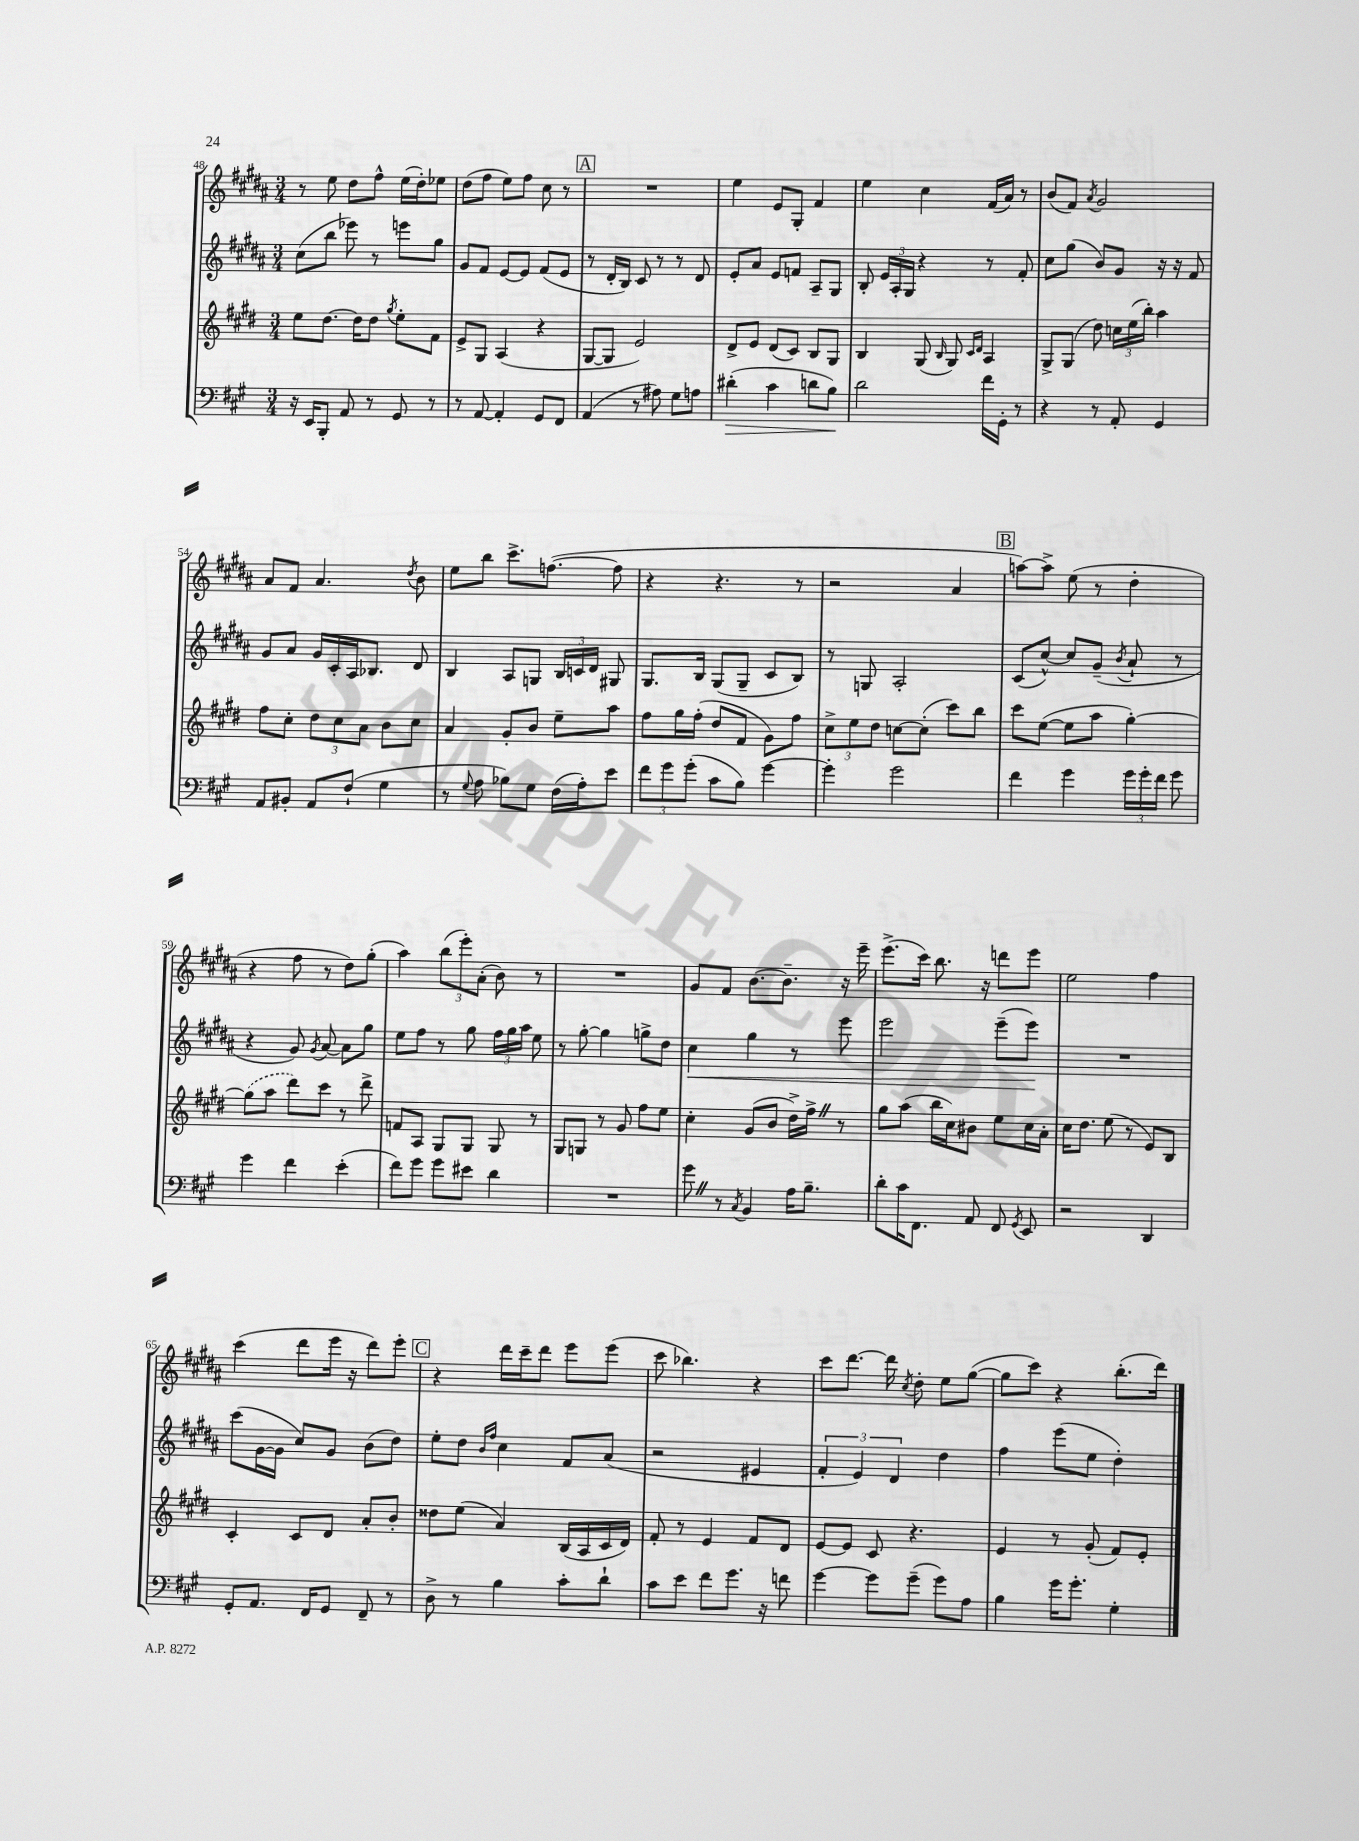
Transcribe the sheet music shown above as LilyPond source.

<<
\new StaffGroup <<
\new Staff = "s0" {
    \clef treble \key b \major \numericTimeSignature \time 3/4
    \autoBeamOff r8 e''8 dis''8[ fis''8]-^ e''16[( dis''16-.) ees''8] |
    dis''8[( fis''8] e''8[) fis''8] cis''8 r8 |
    \mark \markup { \box "A" } R2. |
    e''4 e'8[ gis8]-. fis'4 |
    e''4 cis''4 fis'16[( ais'16]) r8 |
    b'8[( fis'8]) \acciaccatura { ais'8 } gis'2 |
    ais'8[ fis'8] ais'4. \acciaccatura { dis''8 } b'8 |
    e''8[ b''8] cis'''8.[-> f''8.]~( f''8 |
    r4 r4. r8 |
    r2 ais'4 |
    \mark \markup { \box "B" } a''8[~) a''8]-> e''8( r8 dis''4-. |
    r4 fis''8 r8 dis''8[) gis''8]-.( |
    ais''4) \tuplet 3/2 { b''8[( e'''8-.) ais'8]-.( } b'8) r8 |
    R2. |
    gis'8[ fis'8] b'8.[~ b'8.]-- r16 e'''16-- |
    e'''8.[->( cis'''16]) b''8. r16 d'''8[ e'''8] |
    e''2 fis''4 |
    cis'''4( dis'''8[ e'''16] r16 dis'''8[) e'''8]-. |
    \mark \markup { \box "C" } r4 dis'''16[ cis'''16-- dis'''8] e'''8[ e'''8]( |
    cis'''8 bes''4.) r4 |
    cis'''8[ dis'''8.]~ dis'''16 \acciaccatura { cis''8 } dis''8-. e''8[ gis''8]~( |
    gis''8[ cis'''8]) r4 b''8.[-.( dis'''16]) \bar "|." |
}
\new Staff = "s1" {
    \clef treble \key b \major \numericTimeSignature \time 3/4
    \autoBeamOff cis''8[( b''8] ees'''8) r8 e'''8[ gis''8] |
    gis'8[ fis'8] e'8[~ e'8] fis'8[( e'8] |
    \mark \markup { \box "A" } r8 dis'16[-. b16]) cis'8 r8 r8 dis'8 |
    e'8[-. ais'8] e'8[ f'8] ais8[-- gis8] |
    b8-. \tuplet 3/2 { e'16[ ais16-. gis16] } r4 r8 fis'8-. |
    cis''8[ gis''8]( b'8[) gis'8] r16 r16 fis'8 |
    gis'8[ ais'8] gis'16[ cis'16-. ais16 bes8.] dis'8 |
    b4 ais8[ g8] \tuplet 3/2 { b16[ c'16 dis'16] } gis8 |
    gis8.[ b16] gis8[( gis8]-- cis'8[ b8]) |
    r8 g8 ais2-. |
    \mark \markup { \box "B" } cis'8[( cis''8]~-^) cis''8[ gis'8]--( \acciaccatura { b'8 } ais'8-! r8 |
    r4 gis'8) \acciaccatura { gis'8 } ais'8~ ais'8[ gis''8] |
    e''8[ fis''8] r8 gis''8 \tuplet 3/2 { fis''16[ gis''16 ais''16] } e''8 |
    r8 gis''8~-. gis''4 g''8[-> dis''8] |
    cis''4\< gis''4 r8 e'''8 |
    e'''2 e'''8[--( e'''8]\!) |
    R2. |
    cis'''8[( gis'16~ gis'16] cis''8[) gis'8] b'8[( dis''8]) |
    \mark \markup { \box "C" } e''8[-. dis''8] \grace { b'16[ fis''16] } cis''4 fis'8[ ais'8]( |
    r2 eis'4 |
    \tuplet 3/2 { fis'4-. e'4) dis'4 } dis''4 |
    fis''4 e'''8[( e''8] dis''4-.) \bar "|." |
}
\new Staff = "s2" {
    \clef treble \key e \major \numericTimeSignature \time 3/4
    \autoBeamOff e''8[ dis''8.]~ dis''16[ dis''8] \acciaccatura { gis''8 } e''8[-. fis'8] |
    e'8[-> gis8] a4( r4 |
    \mark \markup { \box "A" } gis8[~ gis8] e'2) |
    dis'8[-> e'8] dis'8[( cis'8]) b8[ gis8] |
    b4 gis8( \grace { b16 } gis8) \grace { cis'16[ dis'16] } a4 |
    gis8[-> gis8]( dis''8) \tuplet 3/2 { c''16[ e''16( b''16]-.) } a''4 |
    fis''8[ cis''8]-. \tuplet 3/2 { dis''8[ cis''8 a'8] } b'8[ cis''8] |
    a'4 gis'8[-. b'8] e''8[-- a''8] |
    fis''8[ gis''16 fis''16]-.( dis''8[ fis'8] gis'8[) fis''8] |
    \tuplet 3/2 { cis''8[-> e''8 dis''8] } c''8[~ c''8]-.( cis'''8[) b''8] |
    \mark \markup { \box "B" } cis'''8[ e''8]~( e''8[ a''8] gis''4~-.) |
    \once \slurDashed gis''8[( a''8] dis'''8[) cis'''8] r8 dis'''8-> |
    f'8[ a8] gis8[ gis8] gis8 r8 |
    gis8[ g8] r8 gis'8 fis''8[ e''8] |
    cis''4-. gis'8[( b'8] dis''16[->) fis''16]-> \once \override BreathingSign.text = \markup { \musicglyph "scripts.caesura.straight" } \breathe r8 |
    gis''8[ a''8]( b''16[ cis''16) bis'8] e''8[ cis''16 a'16]-. |
    cis''16[ dis''8.] e''8( r8 e'8[) b8] |
    cis'4-. cis'8[ dis'8] a'8[-. b'8]-. |
    \mark \markup { \box "C" } disis''8[ e''8]( a'4) b16[( a16 cis'16 dis'16]) |
    fis'8-. r8 e'4 fis'8[ dis'8] |
    e'8[~ e'8] cis'8 r4. |
    e'4 r8 gis'8-.( fis'8[) e'8]-. \bar "|." |
}
\new Staff = "s3" {
    \clef bass \key a \major \numericTimeSignature \time 3/4
    \autoBeamOff r16 e,16[ b,,8]-. a,8 r8 gis,8 r8 |
    r8 a,8~ a,4-. gis,8[ fis,8] |
    \mark \markup { \box "A" } a,4( r8 ais8) gis8[ a8] |
    dis'4-.\>( cis'4 d'8[ b8]\!) |
    d'2 fis'16[ gis,16]-. r8 |
    r4 r8 a,8-. gis,4 |
    a,8[ bis,8]-. a,8[ fis8]-!( gis4 |
    r8 \appoggiatura { gis8 } a8 bes8[) gis8] fis16[( a16-.) e'8] |
    \tuplet 3/2 { fis'8[ gis'8 gis'8]-.( } cis'8[ b8]) gis'4~ |
    gis'4-. gis'2 |
    \mark \markup { \box "B" } fis'4 gis'4 \tuplet 3/2 { gis'16[ gis'16-. fis'16] } gis'8 |
    gis'4 fis'4 e'4-.( |
    fis'8[) gis'8] gis'8[ eis'8] d'4 |
    R2. |
    gis'8 \once \override BreathingSign.text = \markup { \musicglyph "scripts.caesura.straight" } \breathe r8 \acciaccatura { cis8 } b,4 a16[ b8.]-- |
    d'8[-. cis'16 fis,8.] a,8 fis,8 \acciaccatura { gis,8 } e,8 |
    r2 d,4 |
    gis,8[-. a,8.] fis,16[ gis,8] fis,8-- r8 |
    \mark \markup { \box "C" } d8-> r8 b4 cis'8[-. d'8]-! |
    cis'8[ e'8] fis'8[ gis'8.] r16 f'8 |
    gis'4~ gis'8[ gis'8]--( gis'8[) a8] |
    b4 gis'16[ gis'8.]-. gis4-. \bar "|." |
}
>>
>>
\layout { \context { \Score currentBarNumber = #48 } }
